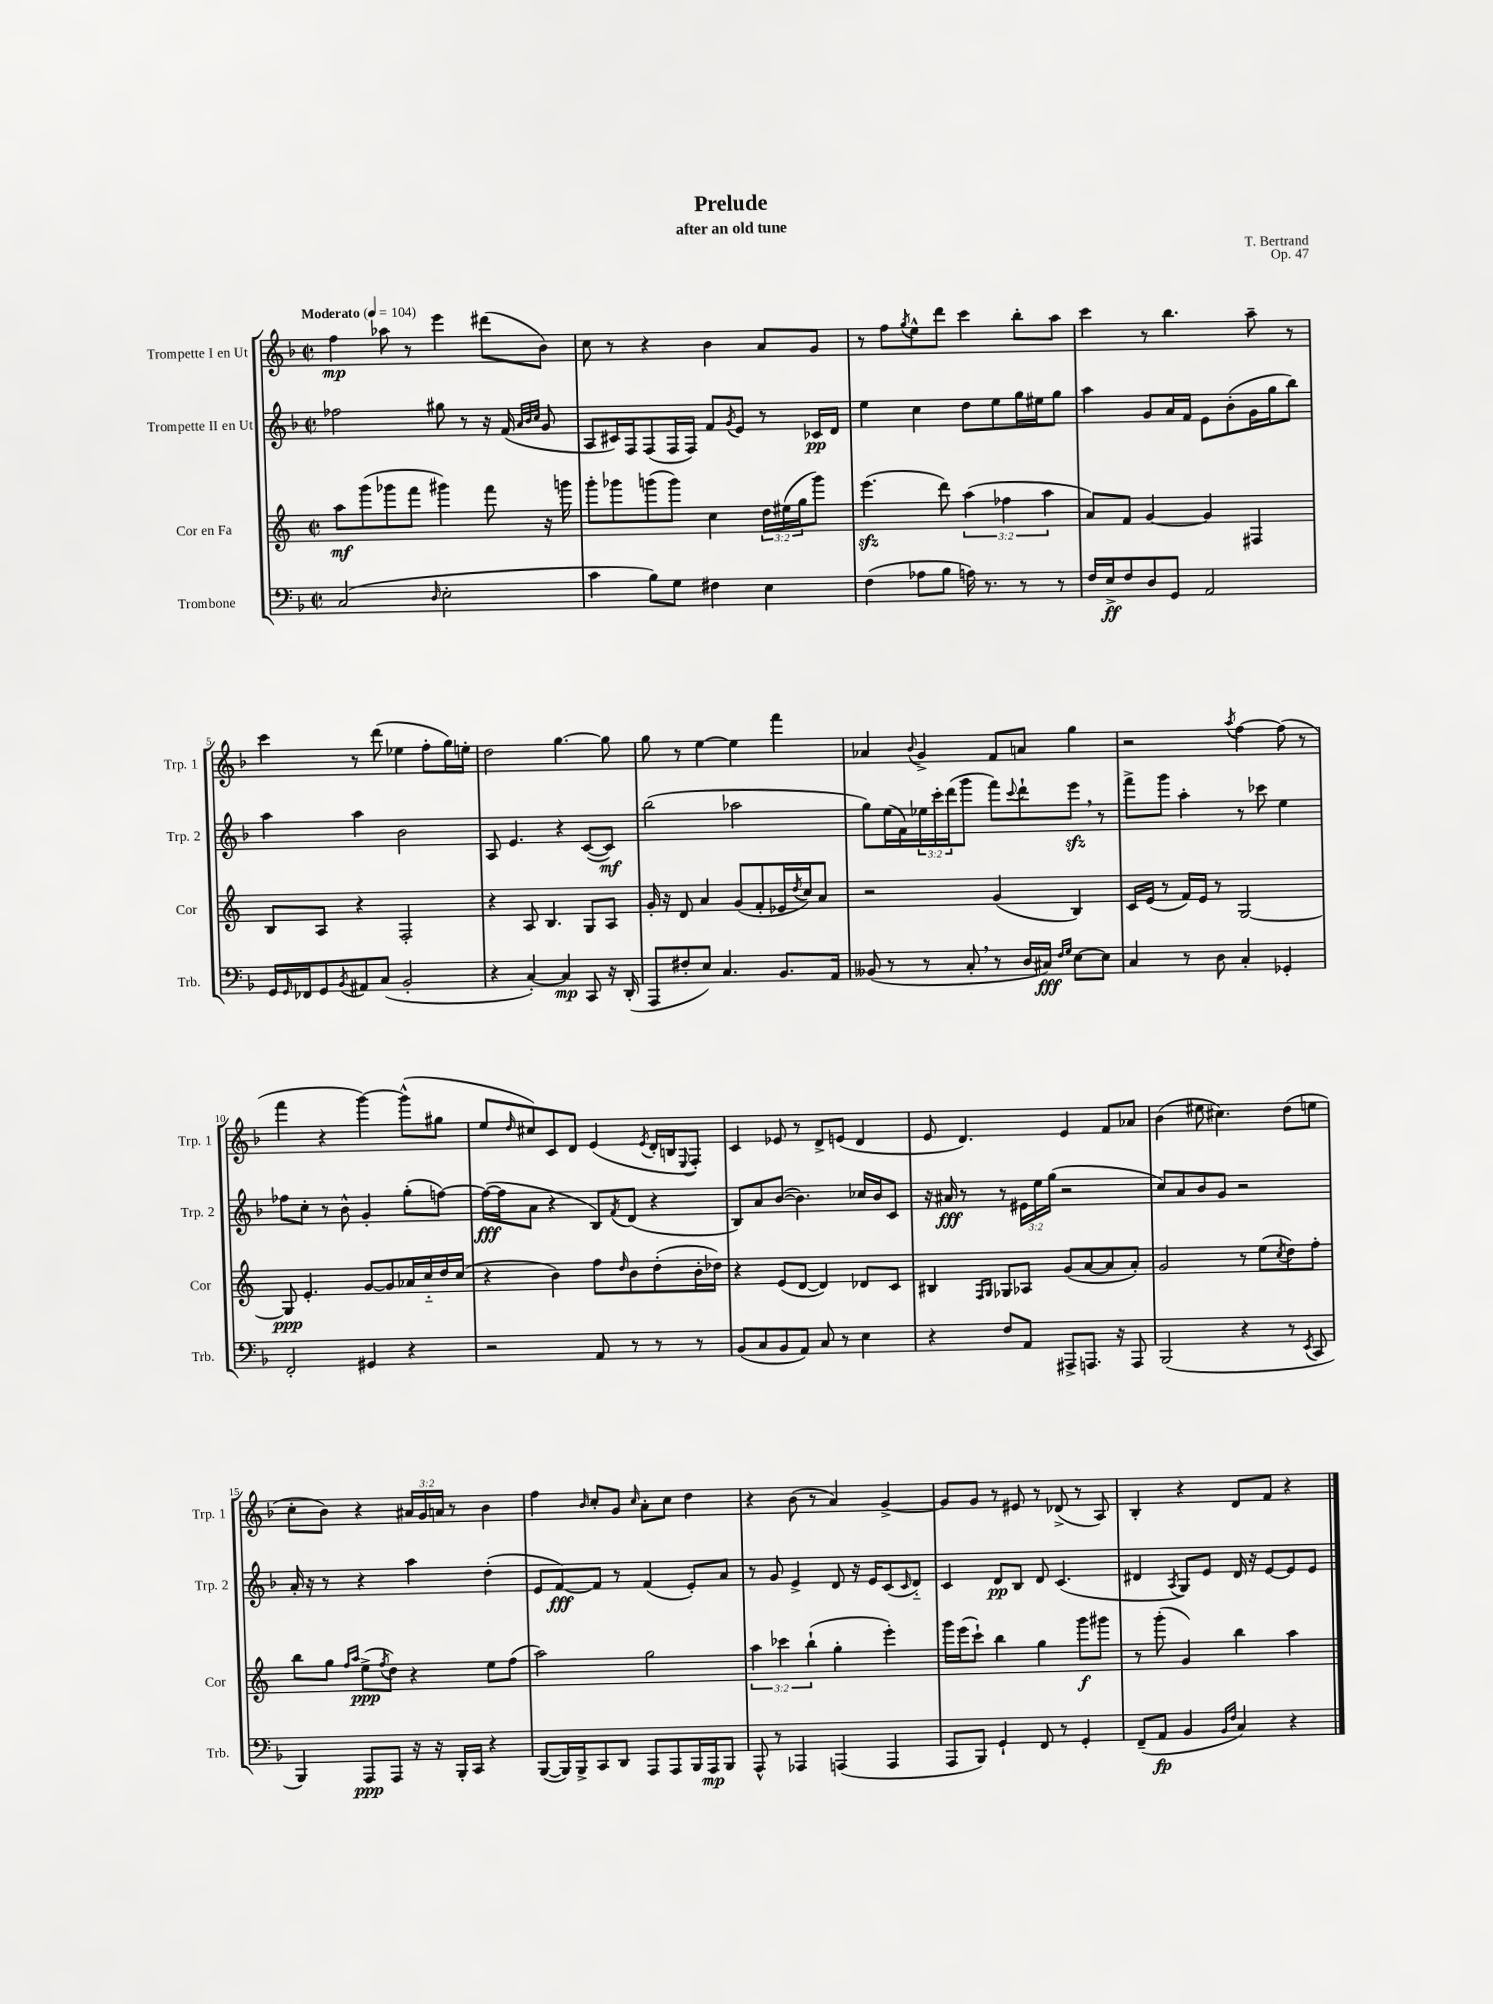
\header { title = "Prelude" composer = "T. Bertrand" subtitle = "after an old tune" opus = "Op. 47" }
<<
\new StaffGroup <<
\new Staff = "s0" \with { instrumentName = "Trompette I en Ut" shortInstrumentName = "Trp. 1" } {
    \clef treble \key f \major \defaultTimeSignature \time 2/2 \override Staff.TupletNumber.text = #tuplet-number::calc-fraction-text \tempo "Moderato" 4 = 104
    f''4\mp aes''8 r8 e'''4 dis'''8( bes'8) |
    c''8 r8 r4 bes'4 a'8 g'8 |
    r8 f''8 \acciaccatura { g''8 } e''8-^ d'''8 c'''4 bes''8-. a''8 |
    c'''4 r8 bes''4. a''8-- r8 |
    c'''4 r8 d'''8( ees''4 f''8-. g''16) e''16-. |
    d''2 g''4.~ g''8 |
    g''8 r8 e''4~ e''4 f'''4 |
    aes'4 \appoggiatura { bes'8 } g'4-> f'8 a'8 g''4 |
    r2 \acciaccatura { a''8 } f''4~ f''8( r8 |
    f'''4 r4 g'''4~) g'''8-^( gis''8 |
    e''8 \grace { d''16 } cis''8) c'8 d'8 e'4( \acciaccatura { e'8 } d'16-. b16 \appoggiatura { e8 } f8-.) |
    c'4 ees'8 r8 d'8-> e'8( d'4 |
    e'8 d'4.) e'4 f'8 aes'8 |
    bes'4( eis''8 cis''4.) d''8( e''8 |
    c''8-. bes'8) r4 \tuplet 3/2 { ais'16 g'16 a'16 } r8 bes'4 |
    f''4 \grace { bes'16 } c''8-. g'8 \grace { c''16 } a'8-. c''8 d''4 |
    r4 bes'8( r8 a'4) g'4~-> |
    g'8 g'8 r8 eis'8 r8 des'8->( r8 a8) |
    bes4-. r4 d'8 f'8 r4 \bar "|." |
}
\new Staff = "s1" \with { instrumentName = "Trompette II en Ut" shortInstrumentName = "Trp. 2" } {
    \clef treble \key f \major \defaultTimeSignature \time 2/2 \override Staff.TupletNumber.text = #tuplet-number::calc-fraction-text
    fes''2 gis''8 r8 r16 f'16( \grace { a'32 bes'32 c''32 } g'8 |
    a8 cis'16) f16 f8( f16 f16) f'8 \acciaccatura { g'8 } e'8 r8 ces'16\pp d'16 |
    e''4 c''4 d''8 e''8 g''16 eis''16 g''8 |
    a''4 g'8 a'16 f'16 e'8 bes'8-.( g'16 g''16 bes''8) |
    a''4 a''4 bes'2 |
    a8 e'4. r4 c'8~( c'8\mf) |
    bes''2( aes''2 |
    g''8) e''16( f'16) \tuplet 3/2 { ees''16 c'''16-. d'''16( } g'''8 f'''8) \appoggiatura { c'''8 } d'''8-! e'''8\sfz \breathe r8 |
    f'''8-> g'''8 a''4-. r8 ces'''8 e''4 |
    fes''8 c''8-. r8 bes'8-^ g'4-. g''8-.( f''8~) |
    f''16~\fff( f''16 a'8 r4 bes8) \acciaccatura { f'8 } d'8( r4 |
    bes8) a'8 bes'8~( bes'4.) ces''16 bes'16 c'8 |
    r16 ais'16\fff r8 r8 \tuplet 3/2 { eis'16 e''16 g''16( } r2 |
    c''8) a'8 bes'8 g'8 r2 |
    a'16-. r16 r8 r4 a''4 d''4-.( |
    e'8 f'8~\fff) f'8 r8 f'4( e'8-.) a'8 |
    r8 g'8 e'4-> d'8 r16 e'16 c'8( \grace { c'16 } d'8-_) |
    c'4 d'8\pp bes8 d'8 c'4.( |
    dis'4 \acciaccatura { a8 } g8) e'8 dis'16 r16 e'8~ e'8 e'8 \bar "|." |
}
\new Staff = "s2" \with { instrumentName = "Cor en Fa" shortInstrumentName = "Cor" } {
    \clef treble \key c \major \defaultTimeSignature \time 2/2 \override Staff.TupletNumber.text = #tuplet-number::calc-fraction-text
    a''8\mf g'''8( ges'''8 f'''8 gis'''4) f'''8 r16 g'''16 |
    g'''8-. ges'''8 g'''8( g'''8) c''4 \tuplet 3/2 { d''16 eis''16( g''16 } g'''8) |
    e'''4.\sfz( d'''8) \tuplet 3/2 { a''4( fes''4 a''4 } |
    a'8) f'8 g'4~ g'4 fis4 |
    b8 a8 r4 f2-. |
    r4 a8 b4. g8 a8 |
    g'16-. r16 d'8 a'4 g'8( f'8-. ees'16 \acciaccatura { d''8 } c''16) a'8 |
    r2 g'4( b4) |
    c'16 e'16( r8 f'16) e'16 r8 g2~ |
    g8\ppp e'4.-. g'8~ g'8 aes'16 c''16-_ d''16 c''16( |
    r4 b'4) f''8 \grace { d''16 } b'8 d''8-.( b'16-. des''16) |
    r4 e'8( d'8~ d'4) des'8 c'8 |
    bis4 \grace { f16 g16 } ges8 aes8 g'8( a'8~ a'8 a'8-.) |
    g'2 r8 e''8( \acciaccatura { c''8 } d''8) f''8-. |
    b''8 g''8 \grace { f''16 a''16 } e''8->\ppp( \acciaccatura { f''8 } d''8) r4 e''8 f''8( |
    a''2) g''2 |
    \tuplet 3/2 { a''4 ces'''4 b''4-!( } g''4-. e'''4-.) |
    g'''16 e'''16( c'''8-!) b''4 g''4 g'''8\f gis'''8 |
    r8 g'''8-.( g'4) b''4 a''4 \bar "|." |
}
\new Staff = "s3" \with { instrumentName = "Trombone" shortInstrumentName = "Trb." } {
    \clef bass \key f \major \defaultTimeSignature \time 2/2
    c2( \grace { d16 } e2-. |
    c'4 bes8) g8 fis4 e4 |
    f4( aes8 bes8 a16) r8. r8 r8 |
    f16 e16->\ff f8 d8 g,8 a,2 |
    g,16 \grace { g,16 } fes,16 g,8 \acciaccatura { bes,8 } ais,8 c8( bes,2-. |
    r4 c4~-.) c4\mp c,8 r16 d,16-.( |
    a,,8 fis8-. e8) c4. bes,8. a,16 |
    beses,8( r8 r8 c8-. \breathe r8 d16 cis16\fff) \grace { f16 g16 } e8~ e8 |
    c4 r8 d8 c4-. ges,4-. |
    f,2-. gis,4 r4 |
    r2 a,8 r8 r8 r8 |
    bes,8( c8 bes,8 a,8) c8 r8 e4 |
    r4 f8 a,8 ais,,8-> a,,8. r16 a,,8 |
    bes,,2( r4 r8 \acciaccatura { e,8 } c,8 |
    bes,,4) a,,8\ppp a,,8 r16 r16 bes,,16-. c,16 r4 |
    bes,,8~( bes,,16) bes,,16-> c,8 d,8 a,,8 a,,8 bes,,16 a,,16\mp bes,,8 |
    a,,8-^ r8 aes,,4 a,,4( a,,4 |
    a,,8 bes,,8) g,4-! f,8 r8 g,4-. |
    f,8--( a,8\fp bes,4 \grace { bes,16 f16 } c4) r4 \bar "|." |
}
>>
>>
